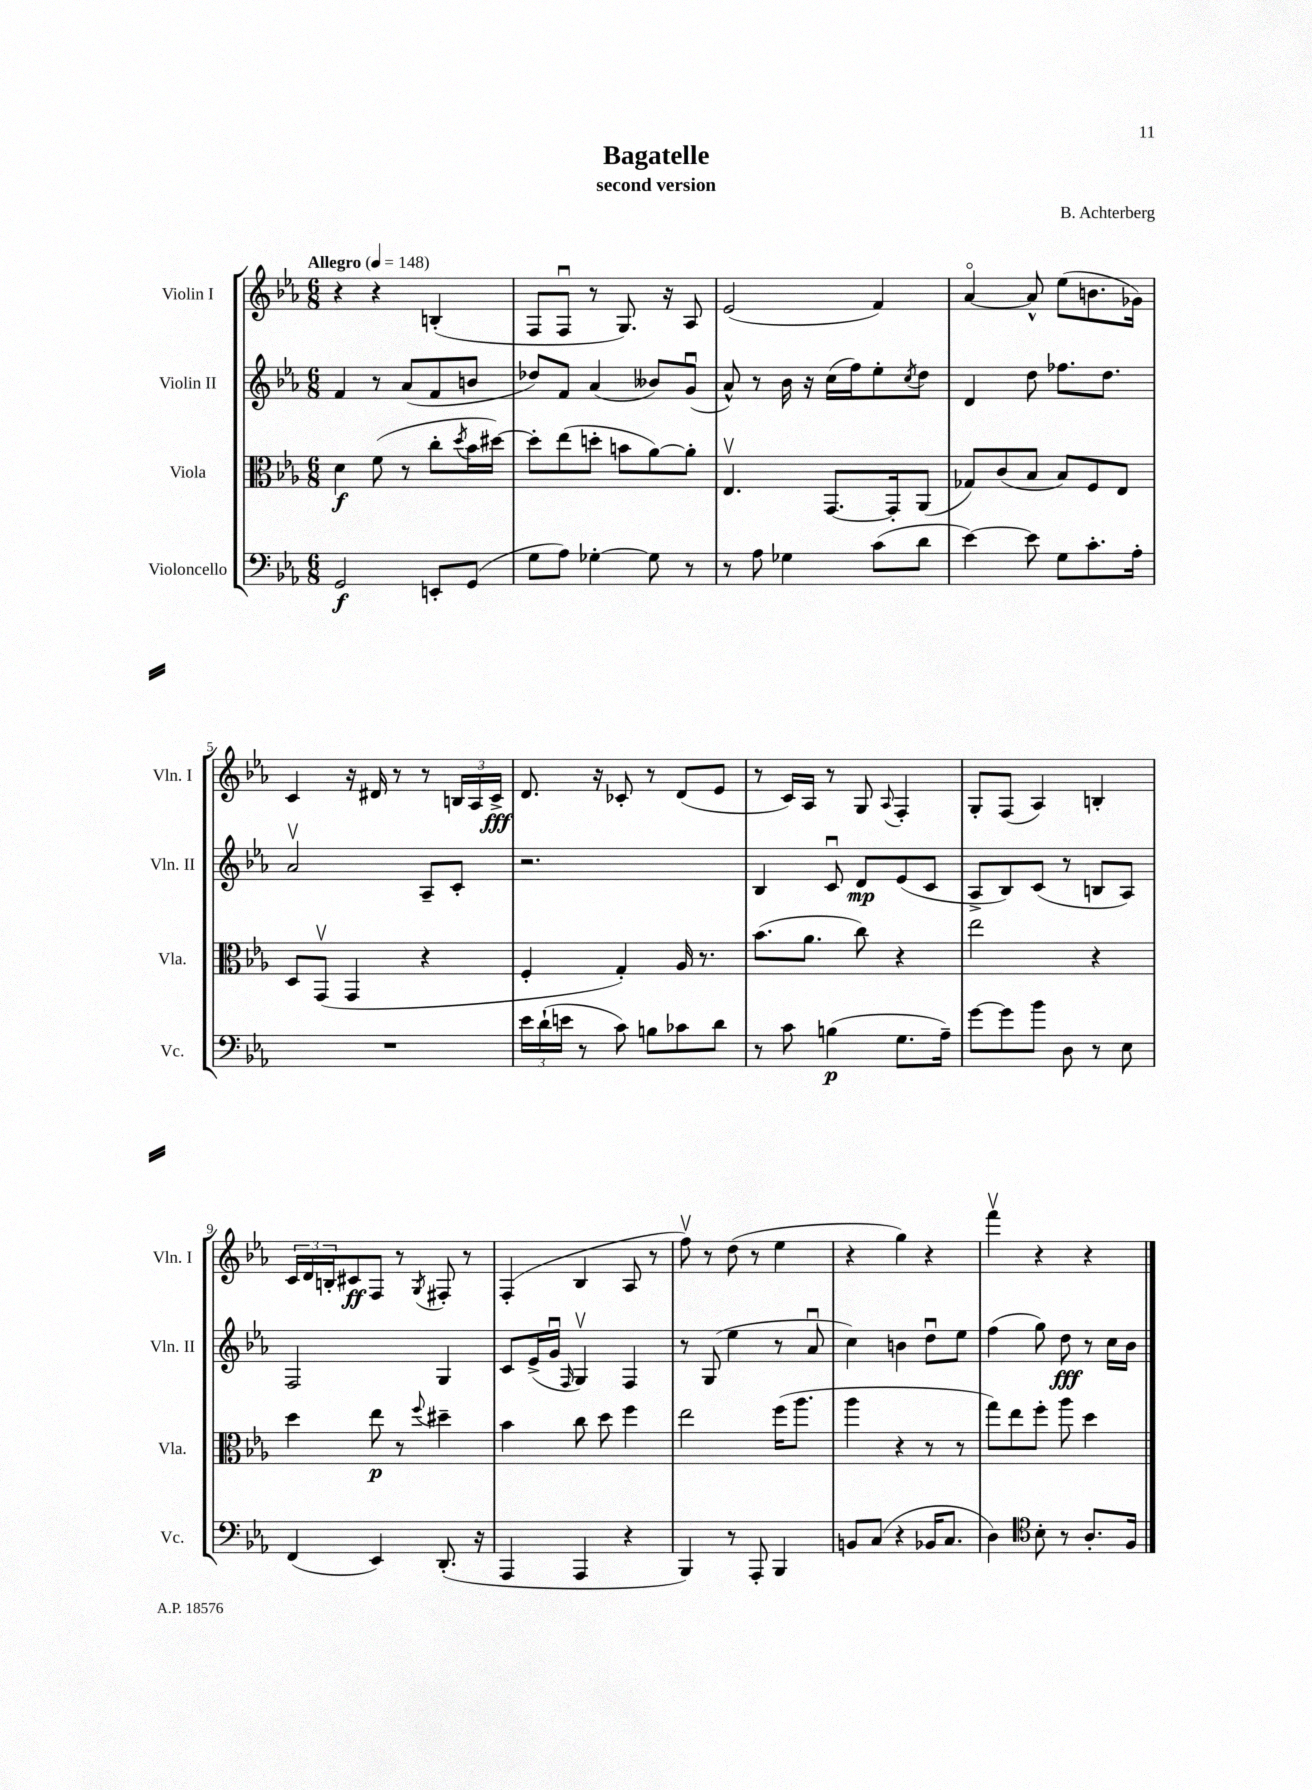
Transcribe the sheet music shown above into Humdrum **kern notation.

**kern	**kern	**kern	**kern
*staff4	*staff3	*staff2	*staff1
*clefF4	*clefC3	*clefG2	*clefG2
*k[b-e-a-]	*k[b-e-a-]	*k[b-e-a-]	*k[b-e-a-]
*M6/8	*M6/8	*M6/8	*M6/8
*MM148	*MM148	*MM148	*MM148
2GG	4d	4f	4r
.	(8f	8r	4r
.	8r	(8a-	.
8EE'	8cc'	8f	(4B'
.	8qdd	.	.
(8GG	16b-	8b	.
.	[16dd#)	.	.
=	=	=	=
8G	8dd#']	8dd-)	8F
8A-)	(8ee-	8f	8Fu
[4G-'	8dd'	(4a-	8r
.	8b	.	8.G)
8G-]	[8a-)	8b--)	.
.	.	.	16r
8r	8a-']	(8gu	8A-
=	=	=	=
8r	4.E-v	8a-^^)	(2e-
8A-	.	8r	.
4G-	.	16b-	.
.	.	16r	.
.	[8.GG	(16cc	.
.	.	16ff)	.
(8c	.	8ee-'	4f)
.	16GG']	.	.
.	.	8qcc	.
8d	(8AA-	8dd	.
=	=	=	=
[4e-)	8G-)	4d	[4a-o
.	(8c	.	.
8e-]	8B-	8dd	8a-^^]
8G	8B-)	8.ff-	(8ee-
8.c'	8F	.	8.b
.	.	8.dd	.
.	8E-	.	.
16A-'	.	.	16g-)
=	=	=	=
2.r	8D	2a-v	4c
.	(8GGv	.	.
.	4GG	.	16r
.	.	.	16d#
.	.	.	8r
.	4r	8A-~	8r
.	.	8c'	24B
.	.	.	24A-
.	.	.	24c^
=	=	=	=
24e-	4F'	2.r	8.d
(24d`	.	.	.
24e	.	.	.
8r	.	.	.
.	.	.	16r
8c)	4G')	.	8c-'
8B	.	.	8r
8c-	16A-	.	(8d
.	8.r	.	.
8d	.	.	8e-
=	=	=	=
8r	(8.b-	4B-	8r
8c	.	.	16c)
.	8.a-	.	16A-
(4B	.	8cu	8r
.	8cc)	8d	8G
.	.	.	8qqA-
8.G	4r	(8e-	4F'
.	.	8c	.
16A-~)	.	.	.
=	=	=	=
[8g	2ee-	8A-^	8G'
8g]	.	8B-)	(8F
8b-	.	(8c	4A-)
8D	.	8r	.
8r	4r	8B	4B'
8E-	.	8A-)	.
=	=	=	=
(4FF	4dd	2F	24c
.	.	.	24d
.	.	.	24B'
.	.	.	8c#
4EE-)	8ee-	.	8F
.	8r	.	8r
.	8qqff	.	8qG
(8.DD'	4dd#~	4G	8F#'
.	.	.	8r
16r	.	.	.
=	=	=	=
4AAA-	4b-	8c	(4F'
.	.	(16e-^	.
.	.	16gu	.
.	.	16qqF	.
4AAA-	8cc	4Gv)	4B-
.	8dd	.	.
4r	4ff	4F	8A-
.	.	.	8r
=	=	=	=
4BBB-)	2ee-	8r	8ffv)
.	.	(8G	8r
8r	.	4ee-	(8dd
8AAA-'	.	.	8r
4BBB-	(16ff	8r	4ee-
.	8.aa-	.	.
.	.	8a-u	.
=	=	=	=
8BB	4aa-	4cc)	4r
(8C	.	.	.
4r	4r	4b	4gg)
16BB-	8r	8ddu	4r
8.C	.	.	.
.	8r	8ee-	.
=	=	=	=
4D)	8gg)	(4ff	4fffv
.	8ee-	.	.
*clefC4	*	*	*
8B-'	8ff'	8gg)	4r
8r	8aa-	8dd	.
8.A-'	4dd	8r	4r
.	.	16cc	.
16F	.	16b-	.
==	==	==	==
*-	*-	*-	*-
